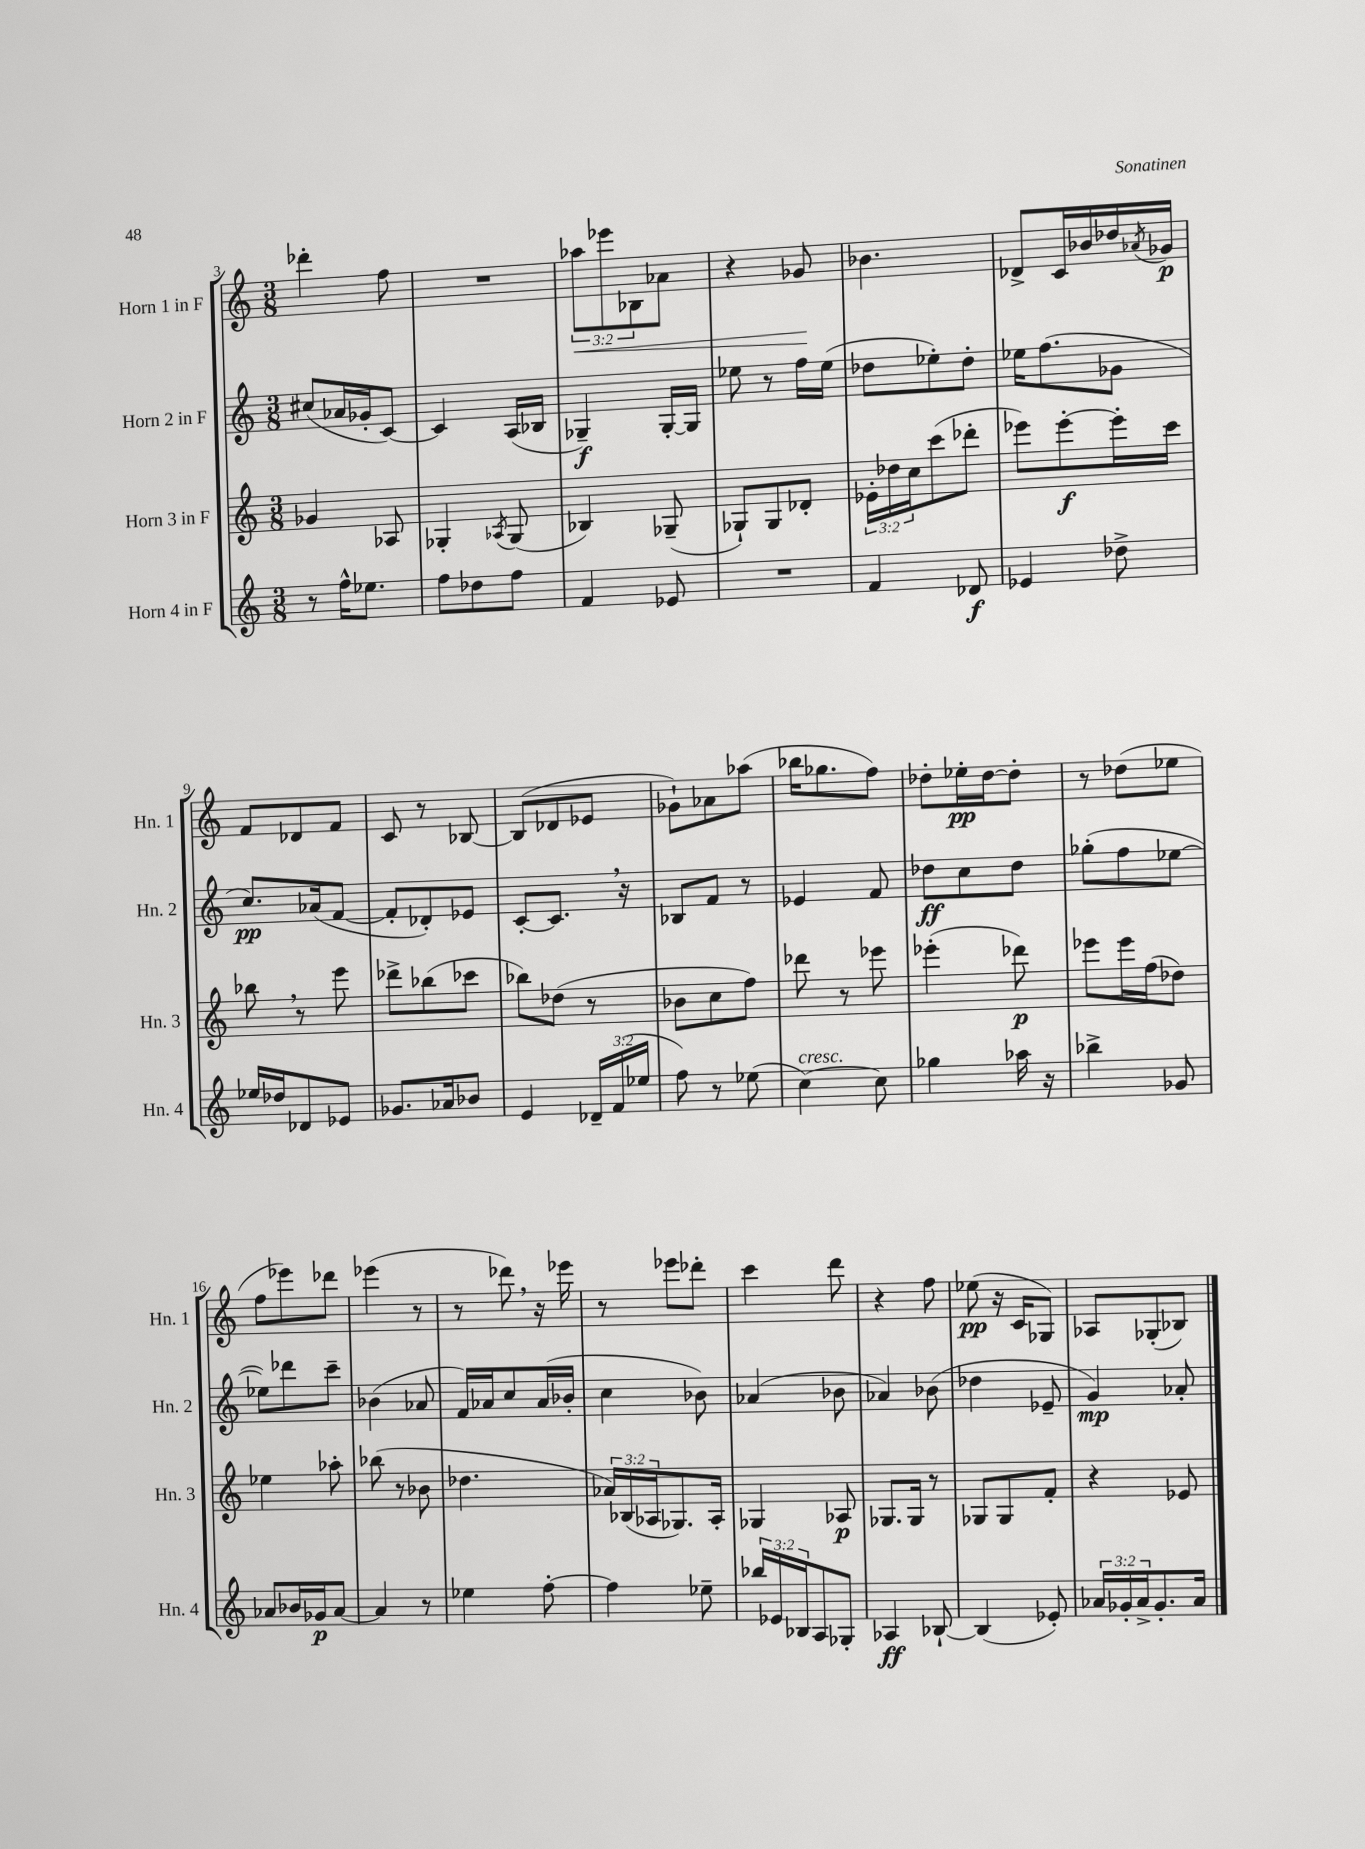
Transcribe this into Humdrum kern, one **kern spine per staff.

**kern	**dynam	**kern	**dynam	**kern	**dynam	**kern	**dynam
*part4	*part4	*part3	*part3	*part2	*part2	*part1	*part1
*staff4	*staff4	*staff3	*staff3	*staff2	*staff2	*staff1	*staff1
*I"Horn 4 in F	*	*I"Horn 3 in F	*	*I"Horn 2 in F	*	*I"Horn 1 in F	*
*I'Hn. 4	*	*I'Hn. 3	*	*I'Hn. 2	*	*I'Hn. 1	*
*clefG2	*	*clefG2	*	*clefG2	*	*clefG2	*
*k[]	*	*k[]	*	*k[]	*	*k[]	*
*M3/8	*	*M3/8	*	*M3/8	*	*M3/8	*
=3	=3	=3	=3	=3	=3	=3	=3
8r	.	4g-X/	.	(8cc#X/L	.	4ddd-X'\	.
16ff^^\KL	.	.	.	16a-X/L	.	.	.
8.ee-X\J	.	.	.	16g-X'/J	.	.	.
.	.	8A-X/	.	[8c/J)	.	8ff\	.
=4	=4	=4	=4	=4	=4	=4	=4
8ff\L	.	4G-X'/	.	4c/]	.	4.r	.
8dd-X\	.	.	.	.	.	.	.
.	.	8qA-X/	.	.	.	.	.
8ff\J	.	(8G-/	.	(16A/LL	.	.	.
.	.	.	.	16B-X/JJ	.	.	.
=5	=5	=5	=5	=5	=5	=5	=5
!	!	!	!	!	!	!	!LO:HP:b
4f/	.	4B-X/)	.	4G-X~/)	f	12aa-X\L	<
.	.	.	.	.	.	12eee-X\	.
.	.	.	.	.	.	12B-X\	.
8e-X/	.	(8G-X~/	.	[16G-'/LL	.	8a-X\J	.
.	.	.	.	16G-/JJ]	.	.	.
=6	=6	=6	=6	=6	=6	=6	=6
4.r	.	8G-X`/L)	.	8ee-X\	.	4r	.
.	.	8G-/	.	8r	.	.	.
.	.	8d-X'/J	.	16ff\LL	.	8g-X/	.
.	.	.	.	(16ee-\JJ	.	.	.
.	.	.	.	.	.	.	[
=7	=7	=7	=7	=7	=7	=7	=7
4f/	.	24e-X'\LL	.	8dd-X\L	.	4.b-X\	.
.	.	24dd-X\	.	.	.	.	.
.	.	24cc\J	.	.	.	.	.
.	.	(8ccc\	.	8ee-X'\)	.	.	.
8d-X/	f	8ddd-X'\J	.	8dd-'\J	.	.	.
=8	=8	=8	=8	=8	=8	=8	=8
4e-X/	.	8eee-X\L)	.	16ee-X\KL	.	8d-X^/L	.
.	.	.	.	(8.ff\	.	.	.
.	.	[8eee-'\	f	.	.	16c/L	.
.	.	.	.	.	.	16b-X/	.
8dd-X^\	.	16eee-'\L]	.	8g-X\J	.	16dd-X/	.
.	.	.	.	.	.	8qa-X/	.
.	.	16ccc\JJ	.	.	.	16g-X/JJ	p
!!LO:LB:g=z
=9	=9	=9	=9	=9	=9	=9	=9
16ee-X/LL	.	8bb-X,\	.	8.cc/L)	pp	8f/L	.
16dd-X/J	.	.	.	.	.	.	.
8d-X/	.	8r	.	.	.	8d-X/	.
.	.	.	.	(16a-X/k	.	.	.
8e-X/J	.	8eee\	.	[8f/J	.	8f/J	.
=10	=10	=10	=10	=10	=10	=10	=10
8.g-X/L	.	8ddd-X^\L	.	8f'/L]	.	8c/	.
.	.	(8bb-X\	.	8d-X'/)	.	8r	.
16a-X/k	.	.	.	.	.	.	.
8b-X/J	.	8ccc-X\J	.	8e-X/J	.	[8B-X/	.
=11	=11	=11	=11	=11	=11	=11	=11
4e/	.	8bb-X\L)	.	[8c'/L	.	(8B-/L]	.
.	.	(8dd-X\J	.	8.c,/J]	.	8d-X/	.
24d-X~/LL	.	8r	.	.	.	8e-X/J	.
(24f/	.	.	.	.	.	.	.
.	.	.	.	16r	.	.	.
24ee-X/JJ	.	.	.	.	.	.	.
=12	=12	=12	=12	=12	=12	=12	=12
8ff\)	.	8b-X\L	.	8B-X/L	.	8g-X`\L)	.
8r	.	8cc\	.	8f/J	.	8a-X\	.
(8ee-X\	.	8ff\J)	.	8r	.	(8aa-X\J	.
=13	=13	=13	=13	=13	=13	=13	=13
!LO:TX:a:i:t=cresc.	!	!	!	!	!	!	!
[4cc\)	.	8ddd-X\	.	4e-X/	.	16bb-X\KL	.
.	.	.	.	.	.	8.gg-X\	.
.	.	8r	.	.	.	.	.
8cc\]	.	8eee-X\	.	8f/	.	8ff\J)	.
=14	=14	=14	=14	=14	=14	=14	=14
4gg-X\	.	(4eee-X'\	.	8dd-X\L	ff	8dd-X'\L	.
.	.	.	.	8cc\	.	16ee-X'\L	pp
.	.	.	.	.	.	[16dd-\J	.
16aa-X\	.	8ddd-X\)	p	8dd-\J	.	8dd-'\J]	.
16r	.	.	.	.	.	.	.
=15	=15	=15	=15	=15	=15	=15	=15
4bb-X^\	.	8eee-X\L	.	(8gg-X'\L	.	8r	.
.	.	16eee-\L	.	8ff\	.	(8dd-X\L	.
.	.	(16ff\J	.	.	.	.	.
8g-X/	.	8dd-X\J)	.	[8ee-X\J	.	8ee-X\J	.
!!LO:LB:g=z
=16	=16	=16	=16	=16	=16	=16	=16
8a-X/L	.	4ee-X\	.	8ee-X\L])	.	8ff\L	.
16b-X/L	.	.	.	8ddd-X\	.	8eee-X\)	.
16g-X/J	p	.	.	.	.	.	.
[8a-/J	.	8aa-X'\	.	8ccc~\J	.	8ddd-X\J	.
=17	=17	=17	=17	=17	=17	=17	=17
4a-/]	.	(8bb-X\	.	(4b-X\	.	(4eee-X\	.
.	.	8r	.	.	.	.	.
8r	.	8b-X\	.	8a-X/	.	8r	.
=18	=18	=18	=18	=18	=18	=18	=18
4ee-X\	.	4.dd-X\	.	16f/LL)	.	8r	.
.	.	.	.	16a-X/J	.	.	.
.	.	.	.	8cc/	.	8ddd-X,\)	.
[8ff'\	.	.	.	(16a-/L	.	16r	.
.	.	.	.	16b-X'/JJ	.	16eee-X\	.
=19	=19	=19	=19	=19	=19	=19	=19
4ff\]	.	24a-X/LL)	.	4cc\	.	8r	.
.	.	(24B-X/	.	.	.	.	.
.	.	24A-X/J	.	.	.	.	.
.	.	8.G-X/)	.	.	.	8eee-X\L	.
8ee-X~\	.	.	.	8b-X\)	.	8ddd-X'\J	.
.	.	16A-'/Jk	.	.	.	.	.
=20	=20	=20	=20	=20	=20	=20	=20
24bb-X/LL	.	4G-X/	.	(4a-X/	.	4ccc\	.
24e-X/	.	.	.	.	.	.	.
24B-X/J	.	.	.	.	.	.	.
8A/	.	.	.	.	.	.	.
8G-X'/J	.	8A-X/	p	8b-X\	.	8ddd\	.
=21	=21	=21	=21	=21	=21	=21	=21
4A-X/	ff	8.G-X/L	.	4a-X/)	.	4r	.
.	.	16G-/Jk	.	.	.	.	.
[8B-X`/	.	8r	.	(8b-X\	.	8ff\	.
=22	=22	=22	=22	=22	=22	=22	=22
(4B-/]	.	8G-X/L	.	4dd-X\	.	(8ee-X\	pp
.	.	8G-/	.	.	.	16r	.
.	.	.	.	.	.	16c/KL	.
8e-X'/)	.	8f'/J	.	8e-X~/	.	8G-X/J)	.
=23	=23	=23	=23	=23	=23	=23	=23
24a-X/LL	.	4r	.	4g/)	mp	8A-X/L	.
24g-X'/	.	.	.	.	.	.	.
24a-^/J	.	.	.	.	.	.	.
8.g-'/	.	.	.	.	.	(8G-X'/	.
.	.	8e-X/	.	8a-X'/	.	8B-X/J)	.
16a-/Jk	.	.	.	.	.	.	.
==	==	==	==	==	==	==	==
*-	*-	*-	*-	*-	*-	*-	*-
